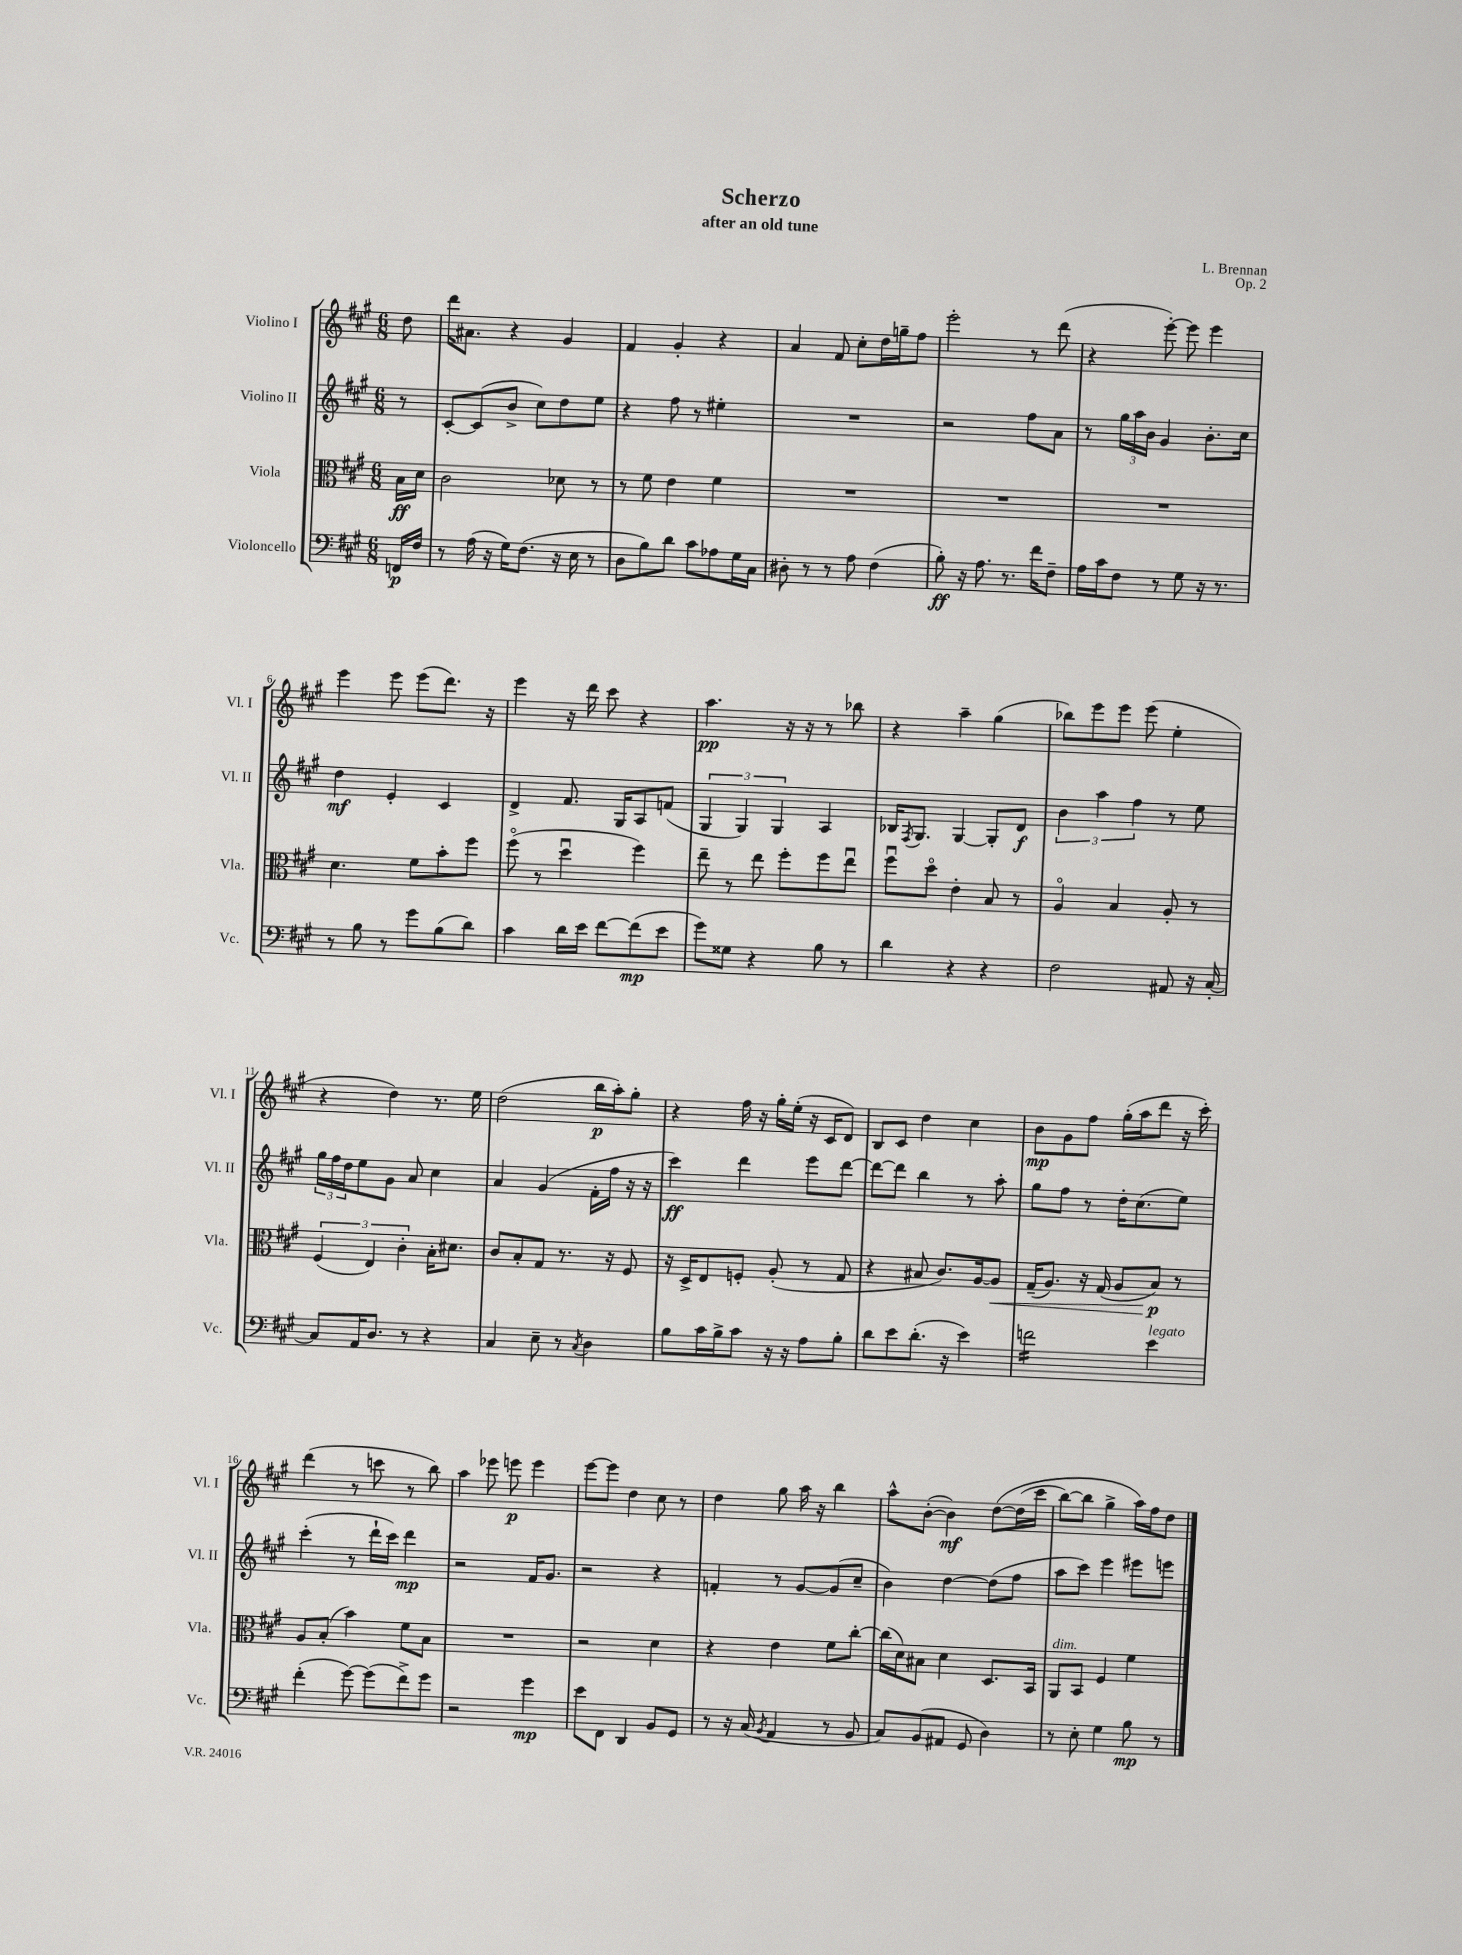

**kern	**dynam	**kern	**dynam	**kern	**dynam	**kern	**dynam
*part4	*part4	*part3	*part3	*part2	*part2	*part1	*part1
*staff4	*staff4	*staff3	*staff3	*staff2	*staff2	*staff1	*staff1
*I"Violoncello	*	*I"Viola	*	*I"Violino II	*	*I"Violino I	*
*I'Vc.	*	*I'Vla.	*	*I'Vl. II	*	*I'Vl. I	*
*clefF4	*	*clefC3	*	*clefG2	*	*clefG2	*
*k[f#c#g#]	*	*k[f#c#g#]	*	*k[f#c#g#]	*	*k[f#c#g#]	*
*M6/8	*	*M6/8	*	*M6/8	*	*M6/8	*
=	=	=	=	=	=	=	=
16FFn/LL	p	16B\LL	ff	8r	.	8dd\	.
16F#/JJ	.	16d\JJ	.	.	.	.	.
=1	=1	=1	=1	=1	=1	=1	=1
8r	.	2c#\	.	[8c#'/L	.	16ddd\KL	.
.	.	.	.	.	.	8.a#X\J	.
(16A\	.	.	.	(8c#/]	.	.	.
16r	.	.	.	.	.	.	.
16G#\KL)	.	.	.	8b^/J	.	4r	.
(8.F#\J	.	.	.	.	.	.	.
.	.	.	.	8cc#\L)	.	.	.
16r	.	8d-X\	.	8dd\	.	4g#/	.
16E\	.	.	.	.	.	.	.
8r	.	8r	.	8ee\J	.	.	.
=2	=2	=2	=2	=2	=2	=2	=2
8D\L	.	8r	.	4r	.	4f#/	.
8B\)	.	8f#\	.	.	.	.	.
8d\J	.	4e\	.	8ff#\	.	4g#'/	.
8c#\L	.	.	.	8r	.	.	.
8A-X\	.	4f#\	.	4ee#X'\	.	4r	.
16G#\L	.	.	.	.	.	.	.
16C#\JJ	.	.	.	.	.	.	.
=3	=3	=3	=3	=3	=3	=3	=3
8D#X'\	.	2.r	.	2.r	.	4a/	.
8r	.	.	.	.	.	.	.
8r	.	.	.	.	.	8f#/	.
8A\	.	.	.	.	.	8cc#'\L	.
(4F#\	.	.	.	.	.	16dd\L	.
.	.	.	.	.	.	16ggn~\J	.
.	.	.	.	.	.	8ff#\J	.
=4	=4	=4	=4	=4	=4	=4	=4
8B'\)	ff	2.r	.	2r	.	2eee'\	.
16r	.	.	.	.	.	.	.
8.A\	.	.	.	.	.	.	.
8.r	.	.	.	.	.	.	.
.	.	.	.	8ff#\L	.	8r	.
16f#\KL	.	.	.	.	.	.	.
8F#~\J	.	.	.	8a\J	.	(8ddd\	.
=5	=5	=5	=5	=5	=5	=5	=5
16A\LL	.	2.r	.	8r	.	4r	.
16c#\J	.	.	.	.	.	.	.
8F#\J	.	.	.	24gg#\LL	.	.	.
.	.	.	.	24aa\	.	.	.
.	.	.	.	24b\JJ	.	.	.
8r	.	.	.	4g#/	.	[8eee'\)	.
8G#\	.	.	.	.	.	8eee\]	.
16r	.	.	.	8.b'\L	.	4eee\	.
8.r	.	.	.	.	.	.	.
.	.	.	.	16cc#\Jk	.	.	.
!!LO:LB:g=z
=6	=6	=6	=6	=6	=6	=6	=6
8r	.	4.d\	.	4dd\	mf	4eee\	.
8B\	.	.	.	.	.	.	.
8r	.	.	.	4e'/	.	8eee\	.
8g#\L	.	8f#\L	.	.	.	(8eee\L	.
(8B\	.	8b'\	.	4c#/	.	8.ddd\J)	.
8d\J)	.	8ff#\J	.	.	.	.	.
.	.	.	.	.	.	16r	.
=7	=7	=7	=7	=7	=7	=7	=7
4c#\	.	(8ff#\	.	4d^/	.	4eee\	.
.	.	8r	.	.	.	.	.
16d\LL	.	4ddu\	.	8.f#/	.	16r	.
16e\JJ	.	.	.	.	.	16ddd\	.
[8f#\L	.	.	.	.	.	8ccc#\	.
.	.	.	.	16G#/KL	.	.	.
(8f#\]	mp	4ff#\)	.	8A/	.	4r	.
8e\J	.	.	.	(8fn/J	.	.	.
=8	=8	=8	=8	=8	=8	=8	=8
8g#\L)	.	8ee~\	.	6G#/	.	4.aa\	pp
8G##X\J	.	8r	.	.	.	.	.
.	.	.	.	6G#/)	.	.	.
4r	.	8ee\	.	.	.	.	.
.	.	.	.	6G#/	.	.	.
.	.	8ff#'\L	.	.	.	16r	.
.	.	.	.	.	.	16r	.
8B\	.	8ff#\	.	4A/	.	8r	.
8r	.	8eeu\J	.	.	.	8bb-X\	.
=9	=9	=9	=9	=9	=9	=9	=9
4d\	.	8ff#u\L	.	16B-X/KL	.	4r	.
.	.	.	.	8qF#/	.	.	.
.	.	.	.	8.G#/J	.	.	.
.	.	8dd\J	.	.	.	.	.
4r	.	4e'\	.	[4G#/	.	4aa~\	.
4r	.	8B/	.	8G#'/L]	.	(4gg#\	.
.	.	8r	.	8d/J	f	.	.
=10	=10	=10	=10	=10	=10	=10	=10
2F#\	.	4A/	.	6b\	.	8bb-X\L)	.
.	.	.	.	.	.	8eee\	.
.	.	.	.	6aa\	.	.	.
.	.	4B/	.	.	.	8eee\J	.
.	.	.	.	6ff#\	.	.	.
.	.	.	.	.	.	(8eee\	.
8AA#X/	.	8A'/	.	8r	.	4ee'\	.
16r	.	8r	.	8ee\	.	.	.
[16C#'/	.	.	.	.	.	.	.
!!LO:LB:g=z
=11	=11	=11	=11	=11	=11	=11	=11
8C#/L]	.	(6F#/	.	24gg#\LL	.	4r	.
.	.	.	.	24ff#\	.	.	.
.	.	.	.	24dd\J	.	.	.
16AA/K	.	.	.	8ee\	.	.	.
.	.	6E/)	.	.	.	.	.
8.D/J	.	.	.	.	.	.	.
.	.	.	.	8g#\J	.	4dd\)	.
.	.	6c#'\	.	.	.	.	.
8r	.	.	.	8a/	.	.	.
4r	.	16B'\KL	.	4cc#\	.	8.r	.
.	.	8.d#X\J	.	.	.	.	.
.	.	.	.	.	.	16ee\	.
=12	=12	=12	=12	=12	=12	=12	=12
4C#/	.	8c#/L	.	4a/	.	(2dd\	.
.	.	8B'/	.	.	.	.	.
8E~\	.	8G#/J	.	(4g#/	.	.	.
8r	.	8.r	.	.	.	.	.
8qC#/	.	.	.	.	.	.	.
4D\	.	.	.	16f#'\LL	.	16bb\LL	p
.	.	16r	.	16ff#\JJ	.	16aa'\J)	.
.	.	8F#/	.	16r	.	8gg#'\J	.
.	.	.	.	16r	.	.	.
=13	=13	=13	=13	=13	=13	=13	=13
8B\L	.	16r	.	4ccc#\)	ff	4r	.
.	.	16D^/KL	.	.	.	.	.
16c#\L	.	8E/	.	.	.	.	.
16B^\J	.	.	.	.	.	.	.
8c#\J	.	8Fn'/J	.	4ddd\	.	16ff#\	.
.	.	.	.	.	.	16r	.
16r	.	(8A'/	.	.	.	16gg#'\LL	.
16r	.	.	.	.	.	(16ee'\JJ	.
8A\L	.	8r	.	8eee\L	.	16r	.
.	.	.	.	.	.	16c#/KL	.
8B'\J	.	8G#/	.	[8ddd\J	.	8d/J)	.
=14	=14	=14	=14	=14	=14	=14	=14
8d\L	.	4r	.	8ddd\L_	.	8B/L	.
8e\	.	.	.	8ddd\J]	.	8c#/J	.
(8.d'\J	.	8B#X/	.	4bb\	.	4dd\	.
.	.	8.c#/L)	.	.	.	.	.
16r	.	.	.	.	.	.	.
4e\)	.	.	.	8r	.	4cc#\	.
.	.	[16A/k	.	.	.	.	.
!	!	!	!LO:HP:b	!	!	!	!
.	.	8A/J]	<	8aa'\	.	.	.
=15	=15	=15	=15	=15	=15	=15	=15
*tremolo	*	*	*	*	*	*	*
16fn\LL	.	(16G#~/KL	.	8gg#\L	.	8b\L	mp
16fn\	.	8.A/J)	.	.	.	.	.
16fn\	.	.	.	8ff#\J	.	8g#\	.
16fn\	.	.	.	.	.	.	.
16fn\	.	16r	.	8r	.	8ff#\J	.
16fn\	.	(16G#/	.	.	.	.	.
16fn\	.	8A/L	.	16dd'\KL	.	(16gg#'\LL	.
16fn\JJ	.	.	.	(8.cc#\	.	16aa\J	.
*Xtremolo	*	*	*	*	*	*	*
!LO:TX:a:i:t=legato	!	!	!	!	!	!	!
4e\	.	8B/J)	p	.	.	8ddd\J	.
.	.	8r	[	8ee\J)	.	16r	.
.	.	.	.	.	.	16ccc#'\)	.
!!LO:LB:g=z
=16	=16	=16	=16	=16	=16	=16	=16
(4f#'\	.	8A/L	.	(4ccc#'\	.	(4ddd\	.
.	.	(8B'/J	.	.	.	.	.
[8g#\)	.	4b\)	.	8r	.	8r	.
(8g#\L]	.	.	.	16ddd`\LL	.	8cccn\	.
.	.	.	.	16ccc#\JJ)	.	.	.
8f#^\)	.	8f#\L	.	4ddd\	mp	8r	.
8g#\J	.	8B\J	.	.	.	8bb\)	.
=17	=17	=17	=17	=17	=17	=17	=17
2r	.	2.r	.	2r	.	4aa\	.
.	.	.	.	.	.	8eee-X\	.
.	.	.	.	.	.	8eeen\	p
4g#\	mp	.	.	16f#/KL	.	4eee\	.
.	.	.	.	8.g#/J	.	.	.
=18	=18	=18	=18	=18	=18	=18	=18
8e\L	.	2r	.	2r	.	[8eee\L	.
8FF#\J	.	.	.	.	.	8eee\J]	.
4DD/	.	.	.	.	.	4dd\	.
8BB/L	.	4d\	.	4r	.	8cc#\	.
8GG#/J	.	.	.	.	.	8r	.
=19	=19	=19	=19	=19	=19	=19	=19
8r	.	4r	.	4fn'/	.	4dd\	.
16r	.	.	.	.	.	.	.
(16C#/	.	.	.	.	.	.	.
8qBB/	.	.	.	.	.	.	.
4AA/	.	4e\	.	8r	.	8gg#\	.
.	.	.	.	[8g#/L	.	16aa\	.
.	.	.	.	.	.	16r	.
8r	.	8f#\L	.	(8g#/]	.	4bb\	.
8BB/	.	[8cc#'\J	.	8cc#~/J	.	.	.
=20	=20	=20	=20	=20	=20	=20	=20
8C#/L)	.	(16cc#\LL]	.	4b\)	.	8aa^^\L	.
.	.	16d\J)	.	.	.	.	.
(8BB/	.	8B#X\J	.	.	.	([8b'\J	.
8AA#X/J	.	4d\	.	[4dd\	.	4b\])	mf
8GG#/	.	.	.	.	.	.	.
4D\)	.	8.D/L	.	(8dd\L]	.	([8dd\L	.
.	.	.	.	8ff#\J	.	(16dd\L]	.
.	.	16BB/Jk	.	.	.	16ccc#\JJ	.
=21	=21	=21	=21	=21	=21	=21	=21
!	!	!LO:TX:a:i:t=dim.	!	!	!	!	!
8r	.	8AA/L	.	8aa\L	.	[8bb\L)	.
8E'\	.	8BB/J	.	8ccc#\J)	.	8bb\J]	.
4G#\	.	4F#/	.	4eee\	.	4gg#^\	.
8B\	mp	4f#\	.	8eee#X\L	.	16aa\LL)	.
.	.	.	.	.	.	16ff#\J	.
8r	.	.	.	8eeen\J	.	8dd\J	.
==	==	==	==	==	==	==	==
*-	*-	*-	*-	*-	*-	*-	*-
